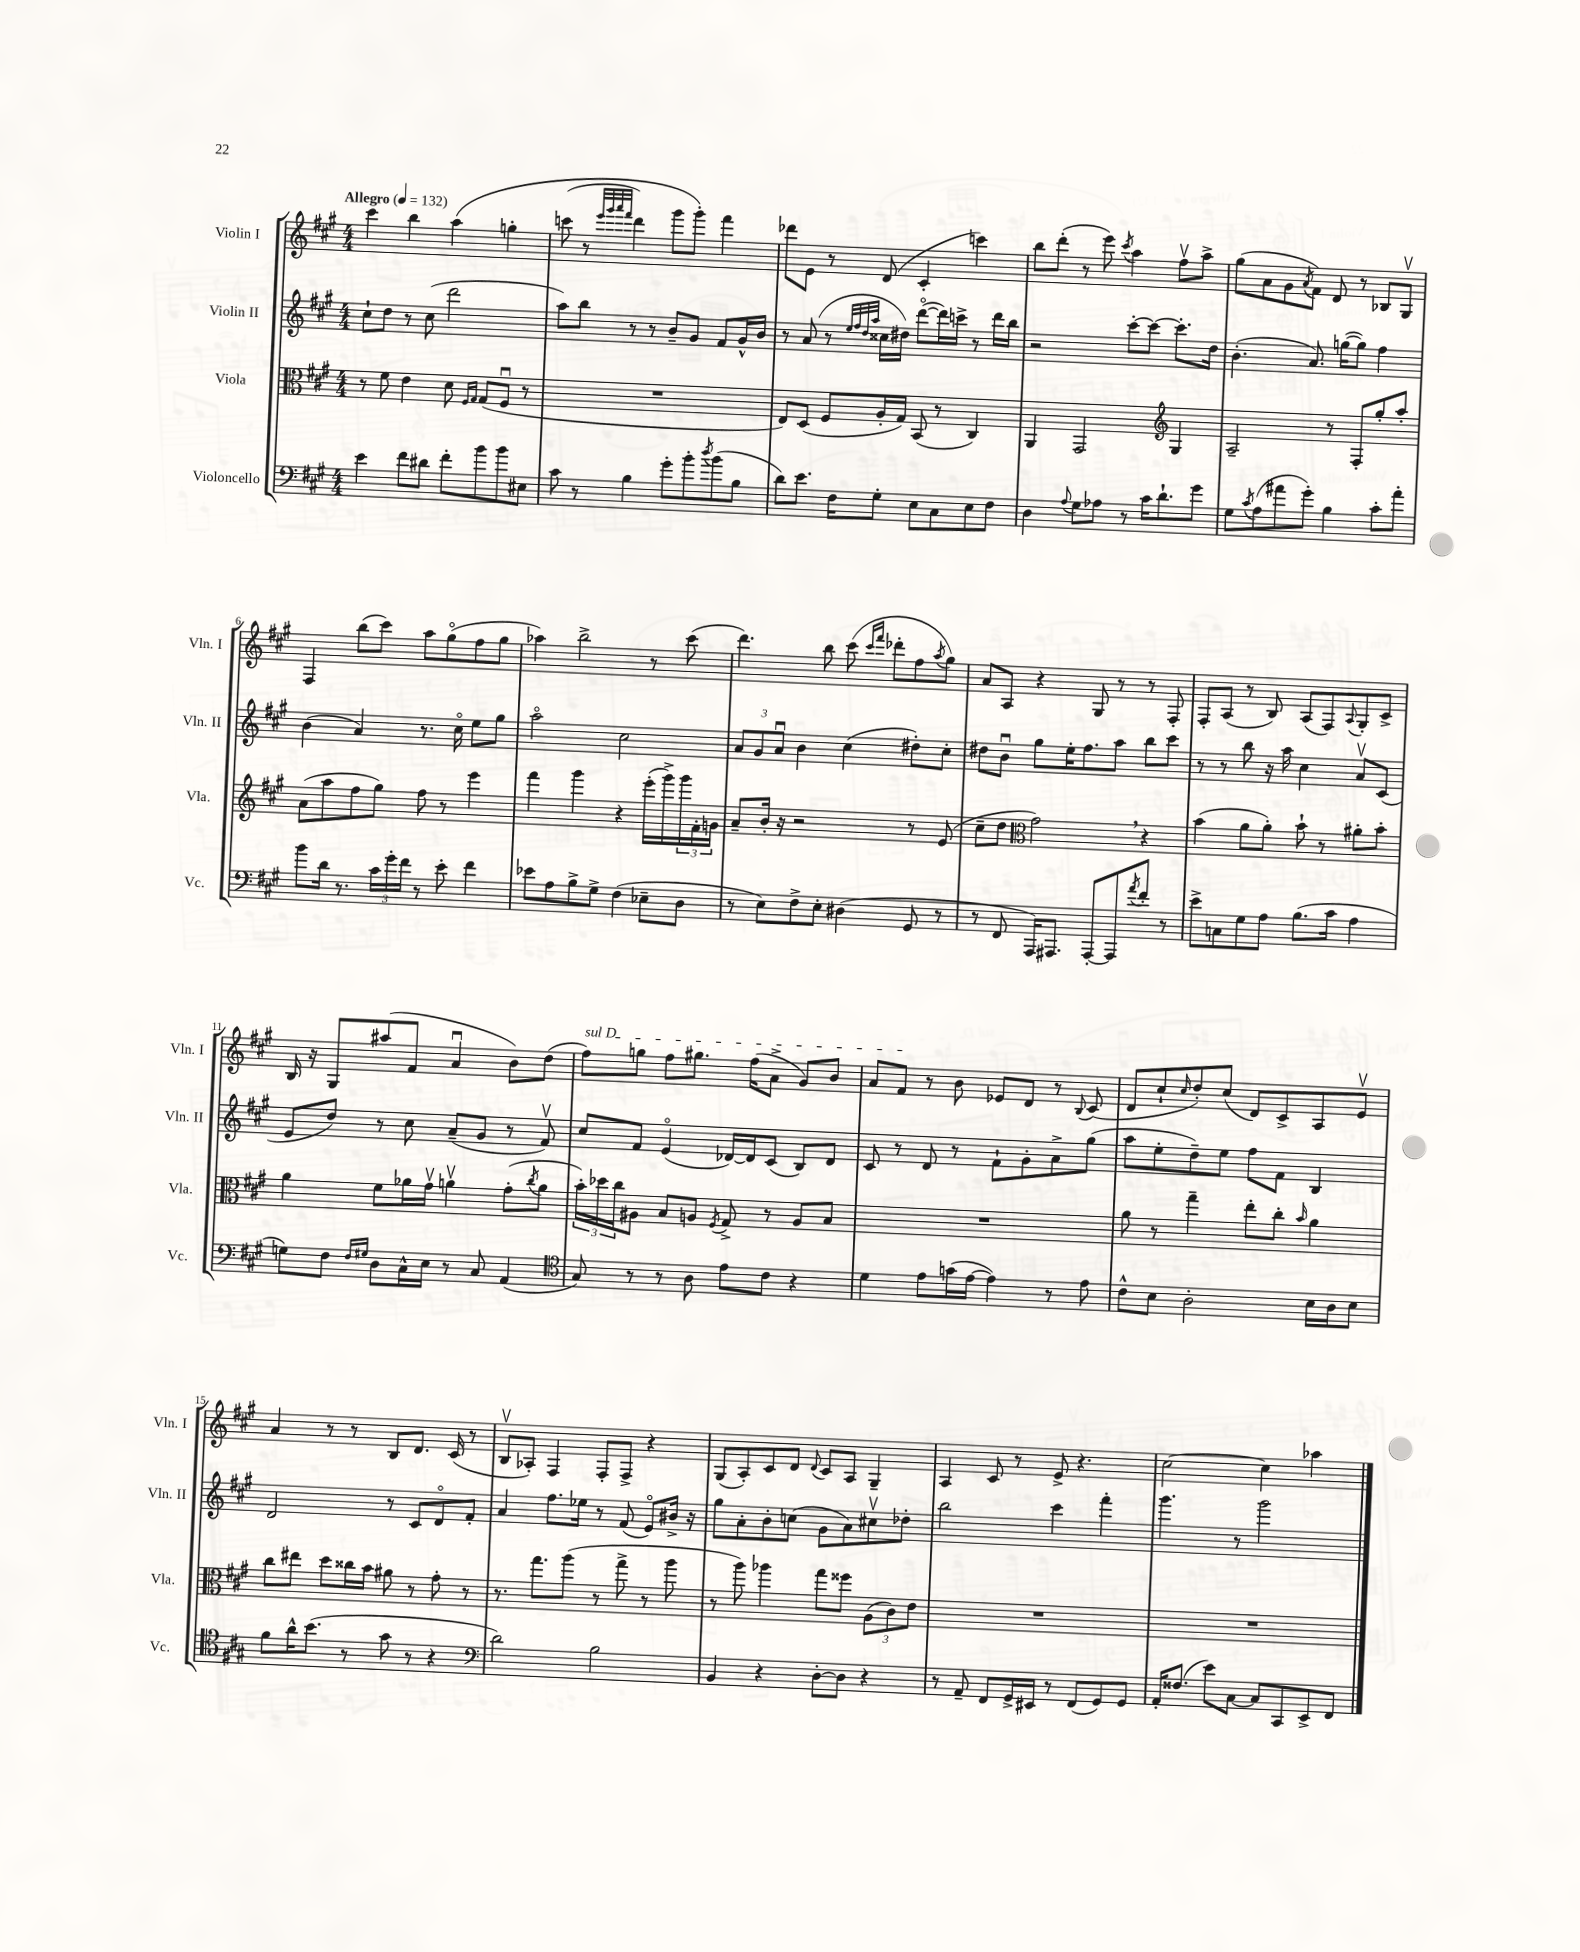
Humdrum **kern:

**kern	**kern	**kern	**kern
*part4	*part3	*part2	*part1
*staff4	*staff3	*staff2	*staff1
*I"Violoncello	*I"Viola	*I"Violin II	*I"Violin I
*I'Vc.	*I'Vla.	*I'Vln. II	*I'Vln. I
*clefF4	*clefC3	*clefG2	*clefG2
*k[f#c#g#]	*k[f#c#g#]	*k[f#c#g#]	*k[f#c#g#]
*M4/4	*M4/4	*M4/4	*M4/4
*MM132	*MM132	*MM132	*MM132
=1	=1	=1	=1
!	!	!	!LO:TX:a:B:t=Allegro
4e\	8r	8cc#`\L	4ccc#\
.	8f#\	8dd\J	.
8f#\L	4e\	8r	4bb\
8d#X\J	.	(8cc#\	.
8f#'\L	8d\	2ddd\	(4aa\
.	16qqF#/LL	.	.
.	16qqG#/JJ	.	.
8b\	(8G#/L	.	.
8b\	8F#u/J	.	4ggn'\
8E#X\J	8r	.	.
=2	=2	=2	=2
8c#\	1r	8aa\L)	(8cccn\
8r	.	8bb\J	8r
.	.	.	32qqeee/LLL
.	.	.	32qqggg#/
.	.	.	32qqaaa/
.	.	.	32qqfff#/JJJ
4B\	.	8r	4ddd\)
.	.	8r	.
8g#'\L	.	8b~/L	8ggg#\L
8b'\	.	8g#/J	8ggg#'\J)
8qdd/	.	.	.
(8b\	.	8f#/L	4fff#\
8B\J	.	16g#^^/L	.
.	.	16b/JJ	.
=3	=3	=3	=3
8d\L)	8E/L)	8r	8ddd-X\L
8.e\J	(8D/J	(8a/	8e\J
.	8F#/L	8r	8r
16F#\KL	.	.	.
.	.	32qqee/LLL	.
.	.	32qqff#/	.
.	.	32qqdd/	.
.	.	32qqaa/JJJ	.
8G#'\J	16A'/L	16cc##X\LL	(8d/
.	16G#/JJ)	16dd#X\JJ)	.
8E\L	(8BB/	([8ddd\L	4c#'/
8C#\	8r	16ddd\L])	.
.	.	16cccn^\JJ	.
8E\	4C#/)	8r	4cccn\)
8F#\J	.	16ddd\LL	.
.	.	16bb\JJ	.
=4	=4	=4	=4
4D\	4AA/	2r	8bb\L
.	.	.	(8ddd'\J
8qqA/	.	.	.
8G#\L	2GG#/	.	8r
8A-X\J	.	.	8eee\)
.	.	.	8qccc#/
8r	.	[8ccc#'\L	4aa\
16c#\KL	.	8ccc#\J_	.
8.d`\	.	.	.
*	*clefG2	*	*
.	4G#/	8.ccc#'\L]	8ff#v\L
8g#\J	.	.	8aa^\J
.	.	16dd\Jk	.
=5	=5	=5	=5
8G#\L	2A~/	(4.b'\	(8gg#\L
8qc#/	.	.	.
(8A\	.	.	8a\
8a#X\	.	.	8g#\
.	.	.	8qa/
8g#'\J)	.	8.a/)	8f#\J)
4B\	8r	.	8d/
.	.	([16ggn\KL	.
.	8F#'/L	8gg\J])	8r
8c#'\L	8gg#'/	4ff#\	8B-X/L
8a#'\J	8aa'/J	.	8G#v/J
!!LO:LB:g=z
=6	=6	=6	=6
8b\L	(8a\L	(4b\	4F#/
16d\Jk	8aa\	.	.
8.r	.	.	.
.	8ff#\	4a/)	(8bb\L
24c#\LL	8gg#\J)	.	8ccc#\J)
24g#'\	.	.	.
24f#\JJ	.	.	.
8r	8ff#\	8.r	8aa\L
8e'\	8r	.	(8gg#\
.	.	16cc#\	.
4f#\	4eee\	8ee\L	8ff#\
.	.	8gg#\J	8gg#\J
=7	=7	=7	=7
8e-X\L	4fff#\	2aa\	4aa-X\)
8A\	.	.	.
8B^\	4ggg#\	.	2bb^\
8G#^\J	.	.	.
(4F#\	4r	2cc#\	.
8E-X~\L	(16eee'\LL	.	8r
.	16ggg#^\)	.	.
8D\J	24ggg#\	.	(8ccc#\
.	24f#'\	.	.
.	24gn\JJ	.	.
=8	=8	=8	=8
8r	8a~/L	12a/L	4.ddd\)
.	.	12g#/	.
8E\L)	16b'/Jk	.	.
.	.	12au/J	.
.	16r	.	.
8F#^\	2r	4b\	.
8E'\J	.	.	8bb\
(4D#X\	.	(4cc#\	(8ccc#\
.	.	.	16qqccc#/LL
.	.	.	16qqfff#/JJ
.	.	.	8ddd-X'\L
8GG#/	8r	8dd#X'\L)	8ff#\
.	.	.	8qaa/
8r	(8e/	8cc#'\J	8gg#\J)
=9	=9	=9	=9
8r	8cc#~\L	8dd#X\L	8a/L
8FF#/	8dd\J	8bu\J	8A/J
*	*clefC3	*	*
16AAA/KL)	2g#,\)	8gg#\L	4r
8.AAA#X/J	.	.	.
.	.	16ee'\K	.
.	.	8.ff#\	.
[8AAA#'/L	.	.	8G#/
8AAA#/]	.	8aa\J	8r
8qa/	.	.	.
8f#'/J	4r	8bb\L	8r
8r	.	8ccc#\J	8F#'/
=10	=10	=10	=10
8e^\L	(4b\	8r	8F#'/L
8Cn\	.	8r	(8A/J
8G#\	8a\L	8bb\	8r
8A\J	8a'\J)	16r	8B/)
.	.	16aa\	.
(8.B\L	8b`\	4cc#\	(8A/L
.	8r	.	8F#/)
16c#\Jk	.	.	.
.	.	.	8qqA/
4A\	8a#X'\L	8av/L	8G#'/
.	8b'\J	(8c#/J	8c#^/J
!!LO:LB:g=z
=11	=11	=11	=11
8Gn\L)	4a\	8e/L	16B/
.	.	.	16r
8F#\J	.	8dd/J)	8G#/L
16qqF#/LL	.	.	.
16qqG#X/JJ	.	.	.
8D\L	8f#\L	8r	(8aa#X/
16C#^^\L	16a-X\L	8cc#\	8f#/J
16E\JJ	16g#v\JJ	.	.
8r	4anv\	(8a~/L	4au/
8C#/	.	8g#/J	.
(4AA/	(8g#'\L	8r	8b\L)
.	8qcc#/	.	.
.	8a\J	8f#v/)	(8dd\J
=12	=12	=12	=12
*clefC4	*	*	*
!	!	!	!LO:TX:a:i:t=sul D
8G#/)	24b'\LL)	8cc#/L	8ff#\L)
.	24dd-X\	.	.
.	24cc#\J	.	.
8r	8A#X\J	8f#/J	8ggn\J
8r	8B/L	(4e/	8ff#\L
8A\	8An/J	.	8.gg#X\J
.	8qF#/	.	.
8e\L	8G#^/	[16d-X/LL)	.
.	.	16d-/J]	(16ff#\KL
8c#\J	8r	(8c#/J	8a^\J
4r	8A/L	8B/L)	8g#/L)
.	8B/J	8d-/J	8b/J
=13	=13	=13	=13
4d\	1r	8c#/	8a/L
.	.	8r	8f#/J
8e\L	.	8d/	8r
(16gn\L	.	8r	8b\
[16e\JJ	.	.	.
4e\])	.	8f#`\L	8e-X/L
.	.	8g#'\	8d/J
8r	.	8a^\	8r
.	.	.	8qqB/
8e\	.	(8gg#\J	(8c#/
=14	=14	=14	=14
8c#^^\L	8a\	8aa\L	8d/L
8B\J	8r	8ee'\	8cc#`/
.	.	.	16qqcc#/
2A'\	4gg#~\	8dd~\)	8dd'/)
.	.	8ee\J	(8cc#/J
.	8ee'\L	8ff#\L	8d/L)
.	8cc#'\J	8f#\J	8c#^/
.	16qqb/	.	.
16B\LL	4a\	4B/	8A/
16A\J	.	.	.
8B\J	.	.	8ev/J
!!LO:LB:g=z
=15	=15	=15	=15
8f#\L	8cc#\L	2d/	4a/
16a^^\K	8ee#X\J	.	.
(8.b\J	.	.	.
.	8dd\L	.	8r
8r	16cc##X\L	.	8r
.	16b\JJ	.	.
8g#\	8a#X\	8r	8B/L
8r	8r	8c#/L	8.d/J
4r	8g#'\	8d/	.
.	.	.	(16c#/
.	8r	8f#'/J	8r
=16	=16	=16	=16
*clefF4	*	*	*
2d\)	8.r	4a/	8Bv/L
.	.	.	8A-X'/J)
.	8.gg#\L	.	.
.	.	8.ff#\L	4F#/
.	(8aa\J	.	.
.	.	16ee-X\Jk	.
2B\	8r	8r	8F#'/L
.	8gg#^\	(8f#/	8F#^/J
.	8r	8e/L)	4r
.	8aa\	16b#X^/Jk	.
.	.	16r	.
=17	=17	=17	=17
4BB/	8r	8gg#\L	(8G#/L
.	8aa\)	8a'\	8A'/)
4r	4aa-X\	8b'\	8c#/
.	.	(8ccn\J	8d/J
.	.	.	8qqd/
[8D'\L	8gg#\L	8g#\L	8c#/L
8D\J]	8ff##X\J	8a\)	8A/J
4r	(12A\L	8cc#Xv\	4G#~/
.	12c#\)	.	.
.	.	8dd-X'\J	.
.	12e\J	.	.
=18	=18	=18	=18
8r	1r	2bb\	4A/
8AA~/	.	.	.
8FF#/L	.	.	8c#/
16GG#^/L	.	.	8r
16EE#X/JJ	.	.	.
8r	.	4ccc#\	8e^/
(8FF#/L	.	.	4.r
8GG#/)	.	4fff#'\	.
8GG#/J	.	.	.
=19	=19	=19	=19
16AA'/KL	1r	4.ggg#\	[2cc#\
(8.F##X/J	.	.	.
8e\L)	.	.	.
[8C#\J	.	8r	.
8C#/L]	.	2ggg#\	4cc#\]
8CC#/	.	.	.
8EE^/	.	.	4aa-X\
8FF#/J	.	.	.
==	==	==	==
*-	*-	*-	*-
